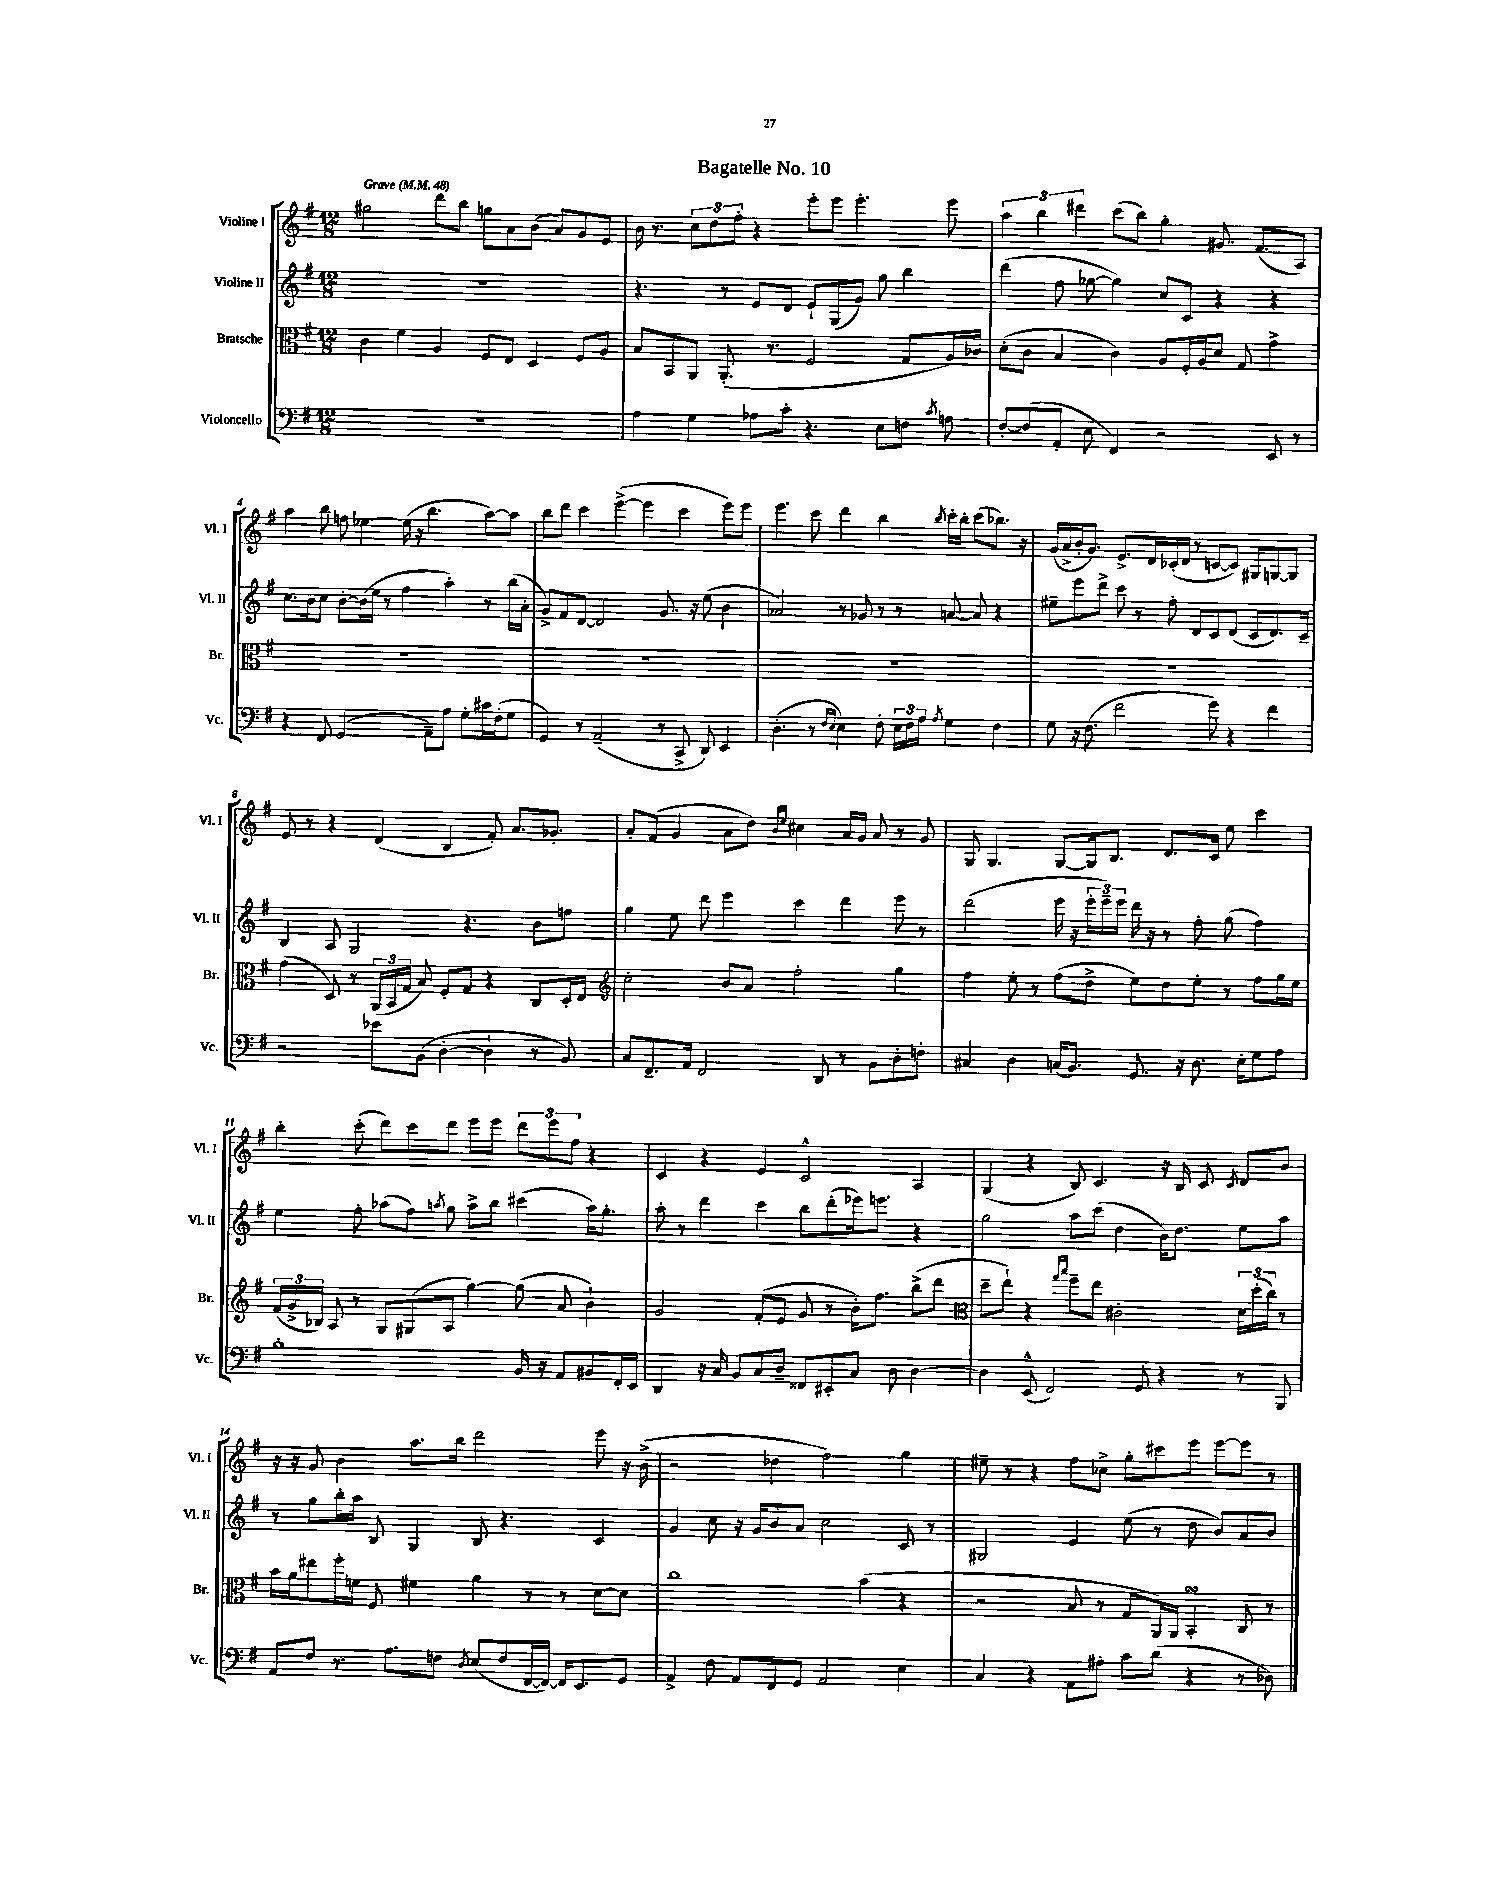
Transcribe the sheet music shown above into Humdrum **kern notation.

**kern	**kern	**kern	**kern
*staff4	*staff3	*staff2	*staff1
*clefF4	*clefC3	*clefG2	*clefG2
*k[f#]	*k[f#]	*k[f#]	*k[f#]
*M12/8	*M12/8	*M12/8	*M12/8
*MM48	*MM48	*MM48	*MM48
1.r	4c	1.r	2gg#
.	4f#	.	.
.	4A	.	8ddd
.	.	.	8bb
.	8F#	.	8gg
.	8E	.	8a
.	4D	.	(8b
.	.	.	8a)
.	8F#	.	8g
.	8A	.	8e
=	=	=	=
4A	8B	4.r	16b
.	.	.	8.r
.	8BB	.	.
4G	8AA	.	12cc
.	.	.	12dd
.	(8.AA'	8r	.
.	.	.	12ff#'
8A-	.	8e	4r
.	8.r	.	.
8c'	.	8d	.
4.r	2F#	8e`	8eee'
.	.	(8G	8eee
.	.	8g)	4.eee'
8E	.	8gg	.
8F	8G	4bb	.
8qc	.	.	.
8A	16A)	.	8eee
.	16c-	.	.
=	=	=	=
[8F#'	(8d'	(4ddd	6aa
(8F#]	8c	.	.
.	.	.	6bb
8AA'	4B	8ff#	.
.	.	.	6ddd#
8E	.	[8gg-	.
4FF#)	4c)	4gg-])	(8ccc
.	.	.	8bb)
2r	8A	8cc	4gg'
.	16F#'	8c	.
.	16A	.	.
.	8d	4r	8.g#
.	8G	.	.
.	.	.	(8.f#
8EE	4g^	4r	.
8r	.	.	8A)
=	=	=	=
4r	1.r	8.cc	4aa
.	.	16b	.
8FF#	.	8cc	8bb
(2GG	.	[8b'	8ff
.	.	(16b]	[4ee-
.	.	16ee	.
.	.	8r	.
.	.	4ff#	(16ee-]
.	.	.	16r
8AA~)	.	.	4.bb
8A	.	4aa')	.
8G'	.	.	.
16c#	.	8r	[8aa)
(16F#'	.	.	.
8G	.	(16bb	8aa]
.	.	16a'	.
=	=	=	=
4GG)	1.r	8g^)	8bb
.	.	8f#	8ddd
8r	.	[8d	4ccc
(2AA~	.	2d]	.
.	.	.	([4eee^
.	.	.	4eee]
8r	.	8.g	.
8CC^	.	.	4ccc
.	.	16r	.
8DD)	.	(8ee	.
4EE	.	4b	8eee)
.	.	.	8eee
=	=	=	=
(4.D'	1.r	2a-)	4.eee
8r	.	.	8ccc
16qqF#	.	.	.
16qqE	.	.	.
4E)	.	8r	4ddd
.	.	8g-	.
8F#'	.	8r	4bb
24E	.	8r	.
24F#	.	.	.
24A	.	.	.
8qA	.	.	8qbb
4G	.	[8a	16ccc'
.	.	.	16bb'
.	.	8a]	(8ccc
4F#	.	4r	8.bb-)
.	.	.	16r
=	=	=	=
8G	1.r	8ee#~	(16g
.	.	.	16a^
16r	.	8eee	16b'
(8.F#	.	.	8.g)
.	.	8ddd^	.
2f#	.	8ccc	8.e^
.	.	8r	.
.	.	.	16d
.	.	8ff#'	(16c-'
.	.	.	16d
.	.	8d	8r
8g)	.	8c	[8c
4r	.	(8d	8c])
.	.	8c	8G#
4f#	.	8.d)	[8G
.	.	.	8G]
.	.	16c~	.
=	=	=	=
2r	(4g	4B	8e
.	.	.	8r
.	8D)	8A	4r
.	8r	2G	.
8e-	(24AA	.	(4d
.	24BB	.	.
.	24G	.	.
(8BB	8B)	.	.
[4D'	8F#'	.	4B
.	8G	4.r	.
4D`]	4r	.	8f#')
.	.	.	8.a
8r	8C	8b	.
.	.	.	8.g-'
8BB)	16D'	8ff	.
.	16E	.	.
=	=	=	=
*	*clefG2	*	*
8C	2cc'	4gg	8a'
8.FF#~	.	.	(8f#
.	.	8ee	4g
16AA	.	.	.
2FF#	.	8ddd	.
.	8b	4eee	8a
.	8a	.	8dd)
.	.	.	16qqb
.	.	.	16qqee
.	2ff#'	4ccc	4cc#
8DD	.	.	.
8r	.	4ddd	16a
.	.	.	16g
8BB	.	.	8a
8D'	4gg	8eee	8r
8F'	.	8r	8g
=	=	=	=
4C#	4ff#	(2ddd	8G
.	.	.	4.G
4D	8ee'	.	.
.	8r	.	.
(16C	(8ff#	16eee	[8G
8.BB)	.	16r	.
.	8dd^	24eee'	16G]
.	.	24eee~)	.
.	.	.	8.B
.	.	24eee	.
8.GG	8ee)	16ddd	.
.	.	16r	.
.	8dd	8r	8.d
16r	.	.	.
8.D	8ee'	8ff#'	.
.	.	.	16c
.	8r	(8gg	8ee
16E'	.	.	.
8G	8ff#	4ff#)	4ccc
8A	16gg	.	.
.	16ee	.	.
=	=	=	=
1B'	(24f#	4ee	4bb'
.	24g^	.	.
.	24B-)	.	.
.	8A	.	.
.	8r	8ff#'	(8ccc'
.	8G	(8aa-	8ddd)
.	(8G#	8ff#)	8ccc
.	.	8qaa	.
.	8A	8gg	8ddd
.	[4gg)	8aa^	8eee
.	.	8bb	8eee
16BB	(8gg]	(4ccc#	12ddd
16r	.	.	.
.	.	.	12eee
8AA	8a	.	.
.	.	.	12ff#
8BB#	4b`)	16aa)	4r
.	.	8.gg'	.
16FF#'	.	.	.
16EE	.	.	.
=	=	=	=
4DD	2g	8aa'	4c
.	.	8r	.
16r	.	4ddd	4r
16C	.	.	.
8BB	.	.	.
8C	(8f#'	4ccc	4e
8D~	8e	.	.
8FF##	8g	8bb	2c^^
8EE#'	8r	(8ddd'	.
8C	16b')	16eee-)	.
.	8.ff#	8.eee	.
8D	.	.	.
[4D	(8bb^	4r	4A
.	8ddd	.	.
=	=	=	=
*	*clefC3	*	*
4D]	8dd~	2gg	(4G
.	8ee`)	.	.
(8EE^^	4r	.	4r
2FF#)	.	.	.
.	16qqgg	.	.
.	16qqbb	.	.
.	8ff#~	8aa	8B)
.	8ee	(8ccc	4.c
.	2c#'	4dd	.
8GG	.	.	.
4r	.	16b)	16r
.	.	8.dd	16B
.	.	.	8c
.	.	.	8qc
8r	24d	8ee	8d
.	(24dd'	.	.
.	24cc)	.	.
8BBB	8r	8aa	8b
=	=	=	=
8AA	16b	8r	16r
.	16a	.	16r
8F#	8ee#	8gg	8g
8.r	16ff#'	16bb'	4b
.	16f	16aa	.
.	8F#	8B	.
8.A	.	.	.
.	4f#	4G	8.aa
8F	.	.	.
.	.	.	16bb
8qD	.	.	.
(8E	4a	8B	2ddd
8F	.	4.r	.
[16FF#	8r	.	.
16FF#_)	.	.	.
16FF#]	8r	.	.
8.EE	.	.	.
.	[8d	4c	8eee
8GG	8d]	.	16r
.	.	.	(16b^
=	=	=	=
4AA^	1cc	4g	2r
8F#	.	8cc	.
8AA	.	16r	.
.	.	16g	.
8FF#	.	8b	4dd-
8GG	.	8a	.
2AA	.	2cc	2ff#)
.	(4b	.	.
4E	4r	8c	4gg
.	.	8r	.
=	=	=	=
4C	2r	2G#	8ee#~
.	.	.	8r
4r	.	.	4r
8AA	8B	4e	8ff#
8A#'	8r	.	8cc-^
8c	8G	(8ee	8gg'
(8d	16AA)	8r	8ccc#
.	16AA	.	.
4r	4BB'	8dd	8eee
.	.	8b)	[8eee
8r	8C	8a	8eee]
8D-)	8r	8b	8r
==	==	==	==
*-	*-	*-	*-
